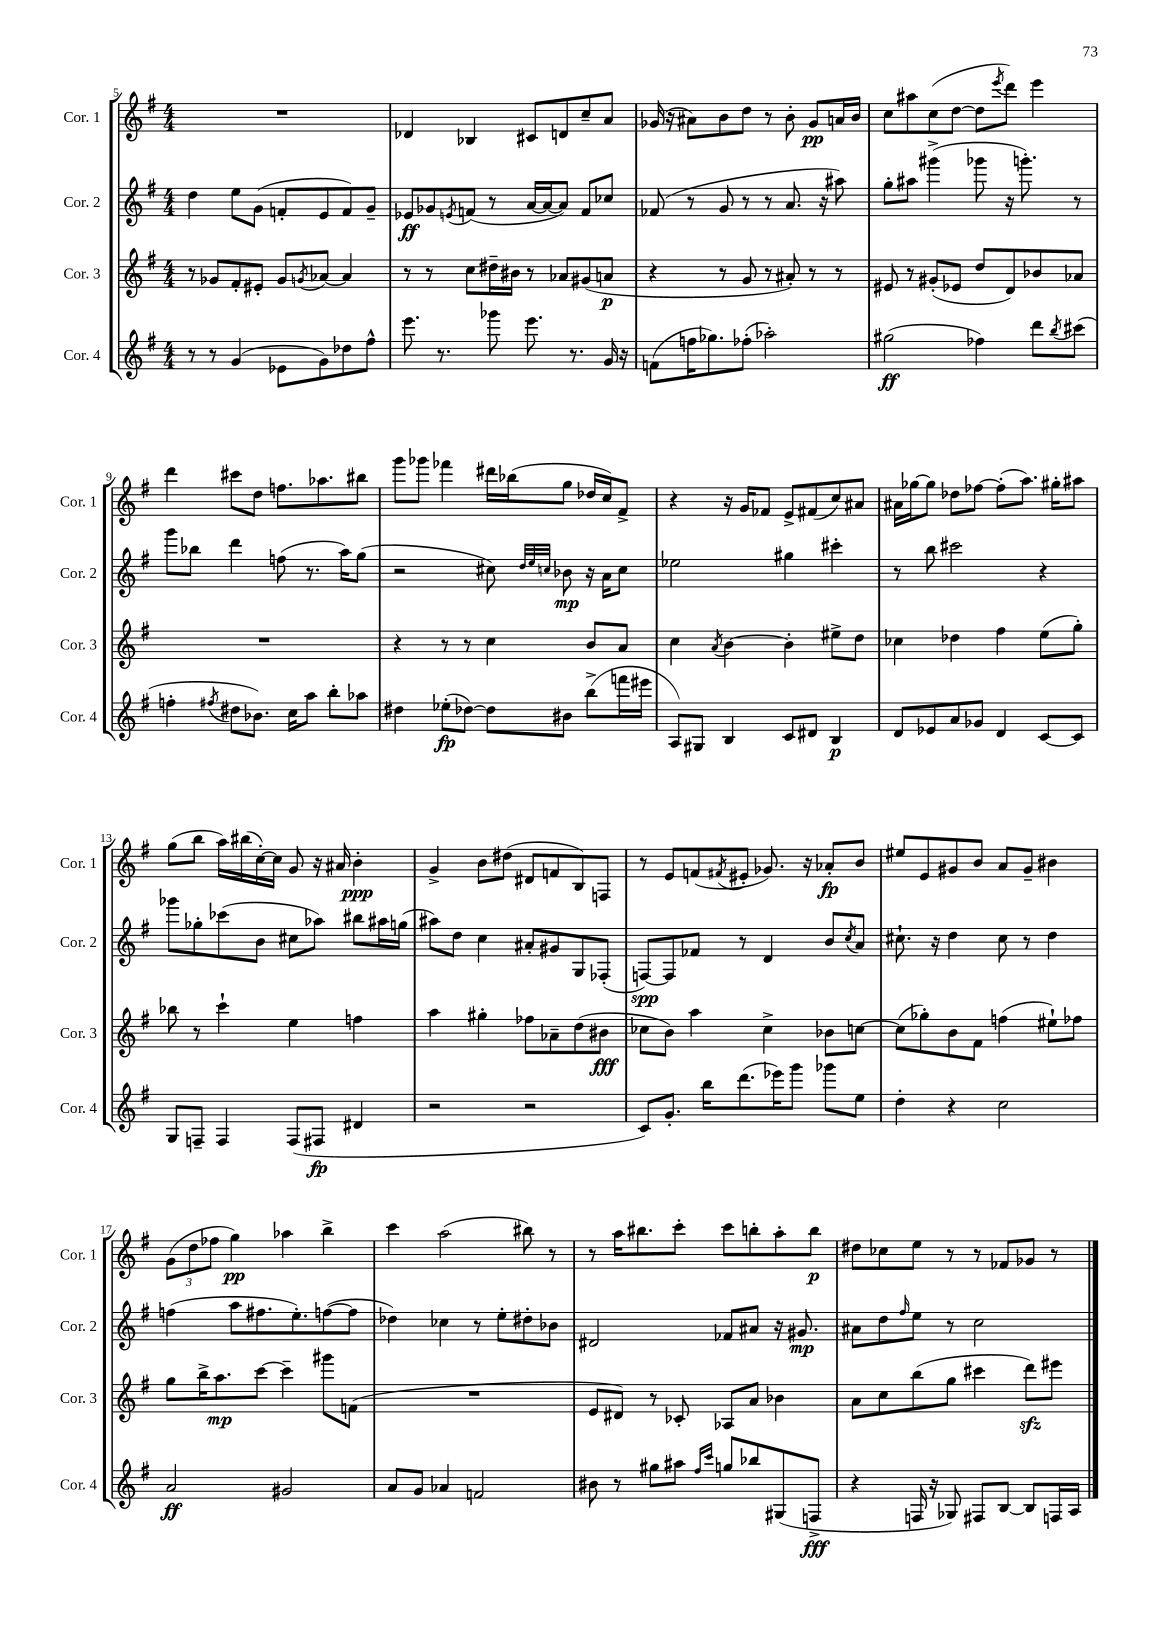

**kern	**kern	**kern	**kern
*staff4	*staff3	*staff2	*staff1
*clefG2	*clefG2	*clefG2	*clefG2
*k[f#]	*k[f#]	*k[f#]	*k[f#]
*M4/4	*M4/4	*M4/4	*M4/4
8r	8r	4dd\	1r
8r	8g-/L	.	.
(4g/	8f#'/	8ee\L	.
.	8e#'/J	(8g\J	.
8e-\L	8g-/L	8f'/L	.
.	8qg/	.	.
8g\)	[8a-/J	8e/	.
8dd-\	4a-/]	8f/)	.
8ff#^^\J	.	8g~/J	.
=	=	=	=
8.eee\	8r	8e-/L	4d-/
.	8r	8g-/	.
8.r	.	.	.
.	.	8qe/	.
.	8cc\L	(8f/J	4B-/
8ggg-\	16dd#~\L	8r	.
.	16b#\JJ	.	.
8.eee\	8r	[16a/LL	8c#/L
.	.	16a/_J	.
.	8a-/L	8a/]J)	8d/
8.r	.	.	.
.	(8g#/	8f/L	8cc~/
16g/	8a/J	8cc-/J	8a/J
16r	.	.	.
=	=	=	=
(8f\L	4r	(8f-/	(16g-/
.	.	.	16r
16ff\K	.	8r	8a#\L)
8.gg-\)	.	.	.
.	8r	8g/	8b\
(8ff-'\J	8g/	8r	8dd\J
2aa-'\)	8r	8r	8r
.	8a#'/)	8.a/	8b'\
.	8r	.	8g-/L
.	.	16r	.
.	8r	8aa#\)	16a/L
.	.	.	16b/JJ
=	=	=	=
(2gg#\	8e#/	8gg'\L	8cc\L
.	8r	8aa#\J	8aa#\
.	(8g#'/L	(4ggg#^\	(8cc\
.	8e-/J	.	[8dd\J
4ff-\)	8dd/L	8ggg-\	8dd\]L
.	.	.	8qeee/
.	8d/)	16r	8ddd\J)
.	.	8.ggg'\)	.
8ddd\L	8b-/	.	4eee\
8qbb/	.	.	.
(8ccc#\J	8a-/J	8r	.
=	=	=	=
4ff'\	1r	8ggg\L	4ddd\
.	.	8bb-\J	.
8qff#/	.	.	.
8dd#\L	.	4ddd\	8ccc#\L
8.b-\J)	.	.	8dd\J
.	.	(8ff\	8.ff\L
16cc\LK	.	.	.
8aa\J	.	8.r	.
.	.	.	8.aa-\
8bb'\L	.	.	.
.	.	16aa\LK)	.
8aa-\J	.	(8gg\J	8bb#\J
=	=	=	=
4dd#\	4r	2r	8ggg\L
.	.	.	8ggg-\J
(8ee-'\L	8r	.	4fff-\
[8dd-\J)	8r	.	.
8dd-\]L	4cc\	8cc#\)	16ddd#\LL
.	.	.	(16bb-\J
.	.	32qqdd/LLL	.
.	.	32qqee/	.
.	.	32qqcc/JJJ	.
8b#\J	.	8b-\	8gg\J
(8bb^\L	8b/L	16r	16dd-/LL
.	.	16a\LK	16cc/J)
16fff\L	8a/J	8cc\J	8f#^/J
16eee#\JJ	.	.	.
=	=	=	=
8A/L)	4cc\	2ee-\	4r
8G#/J	.	.	.
.	8qa/	.	.
4B/	[4b\	.	16r
.	.	.	16g/LK
.	.	.	8f-/J
8c/L	4b'\]	4gg#\	8e^/L
8d#/J	.	.	(8f#/
4B/	8ee#^\L	4ccc#'\	8cc/)
.	8dd\J	.	8a#/J
=	=	=	=
8d/L	4cc-\	8r	16a#\LL
.	.	.	[16gg-\J
8e-/	.	8bb\	8gg-\]J
8a/	4dd-\	2ccc#\	8dd-\L
8g-/J	.	.	[8ff-\J
4d/	4ff#\	.	(8ff-'\]L
.	.	.	8.aa\J)
[8c/L	(8ee\L	4r	.
.	.	.	16gg#'\LK
8c/]J	8gg'\J)	.	8aa#\J
=	=	=	=
8G/L	8bb-\	8ggg-\L	(8gg\L
8F~/J	8r	8gg-'\	8bb\J
4F/	4ccc`\	(8ccc-\	16aa\LL)
.	.	.	(16bb#\
.	.	8b\J	[16cc'\)
.	.	.	16cc\]JJ
(8F/L	4ee\	8cc#\L	8g/
8F#/J	.	8aa-\J)	16r
.	.	.	16a#/
4d#/	4ff\	8bb#\L	4b'\
.	.	16aa#\L	.
.	.	(16gg\JJ	.
=	=	=	=
2r	4aa\	8aa#\L)	4g^/
.	.	8dd\J	.
.	4gg#'\	4cc\	8b\L
.	.	.	(8dd#\J
2r	8ff-\L	8a#'/L	8d#/L
.	8a-~\	8g#/	8f/
.	(8dd\	8G/	8B/)
.	8b#\J	(8F-'/J	8F/J
=	=	=	=
8c/L)	8cc-\L	[8F/L)	8r
8.g'/J	8b\J)	8F/]	8e/L
.	4aa\	8f-/J	(8f/
16bb\LK	.	.	.
.	.	.	8qf#/
(8.ddd\	.	8r	8e#'/J
.	4cc-^\	4d/	8.g-/)
16eee-\K)	.	.	.
8ggg\J	.	.	.
.	.	.	16r
8ggg-\L	8b-\L	8b/L	8a-'/L
.	.	8qcc/	.
8ee\J	[8cc\J	8a/J	8b/J
=	=	=	=
4dd'\	(8cc\]L	8.cc#`\	8ee#/L
.	8gg-'\)	.	8e/
.	.	16r	.
4r	8b\	4dd\	8g#/
.	8f#\J	.	8b/J
2cc\	(4ff\	8cc#\	8a/L
.	.	8r	8g#~/J
.	8ee#`\L)	4dd\	4b#\
.	8ff-\J	.	.
=	=	=	=
2a/	8gg\L	(4ff\	(12g\L
.	.	.	12dd\
.	16bb^\K	.	.
.	.	.	12ff-\J
.	8.aa\	.	.
.	.	8aa\L	4gg\)
.	[8ccc\J	8.ff#\	.
2g#/	4ccc~\]	.	4aa-\
.	.	8.ee'\)	.
.	8ggg#\L	([8ff\	4bb^\
.	(8f\J	8ff\]J	.
=	=	=	=
8a/L	1r	4dd-\)	4ccc\
8g/J	.	.	.
4a-/	.	4cc-\	(2aa\
2f/	.	8r	.
.	.	8ee'\L	.
.	.	8dd#'\	8bb#\)
.	.	8b-\J	8r
=	=	=	=
8b#\	8e/L	2d#/	8r
8r	8d#/J)	.	16aa\LK
.	.	.	8.bb#\
8gg#\L	8r	.	.
8aa#\J	8c-'/	.	8ccc'\J
16qqff#/LL	.	.	.
16qqccc/JJ	.	.	.
8gg/L	8A-/L	8f-/L	8ccc\L
8bb-/	8a/J	8a#/J	8bb'\
(8G#/	4b-\	16r	8aa'\
.	.	8.g#/	.
8F^/J	.	.	8bb\J
=	=	=	=
4r	8a\L	8a#\L	8dd#\L
.	8cc\	8dd\	8cc-\
.	.	16qqff#/	.
16F/	(8bb\	8ee\J	8ee\J
16r	.	.	.
8G-/)	8gg\J	8r	8r
8F#/L	4ccc#\	2cc\	8r
[8B/J	.	.	8f-/L
8B/]L	8ddd\L)	.	8g-/J
16F/L	8eee#\J	.	8r
16A/JJ	.	.	.
==	==	==	==
*-	*-	*-	*-
